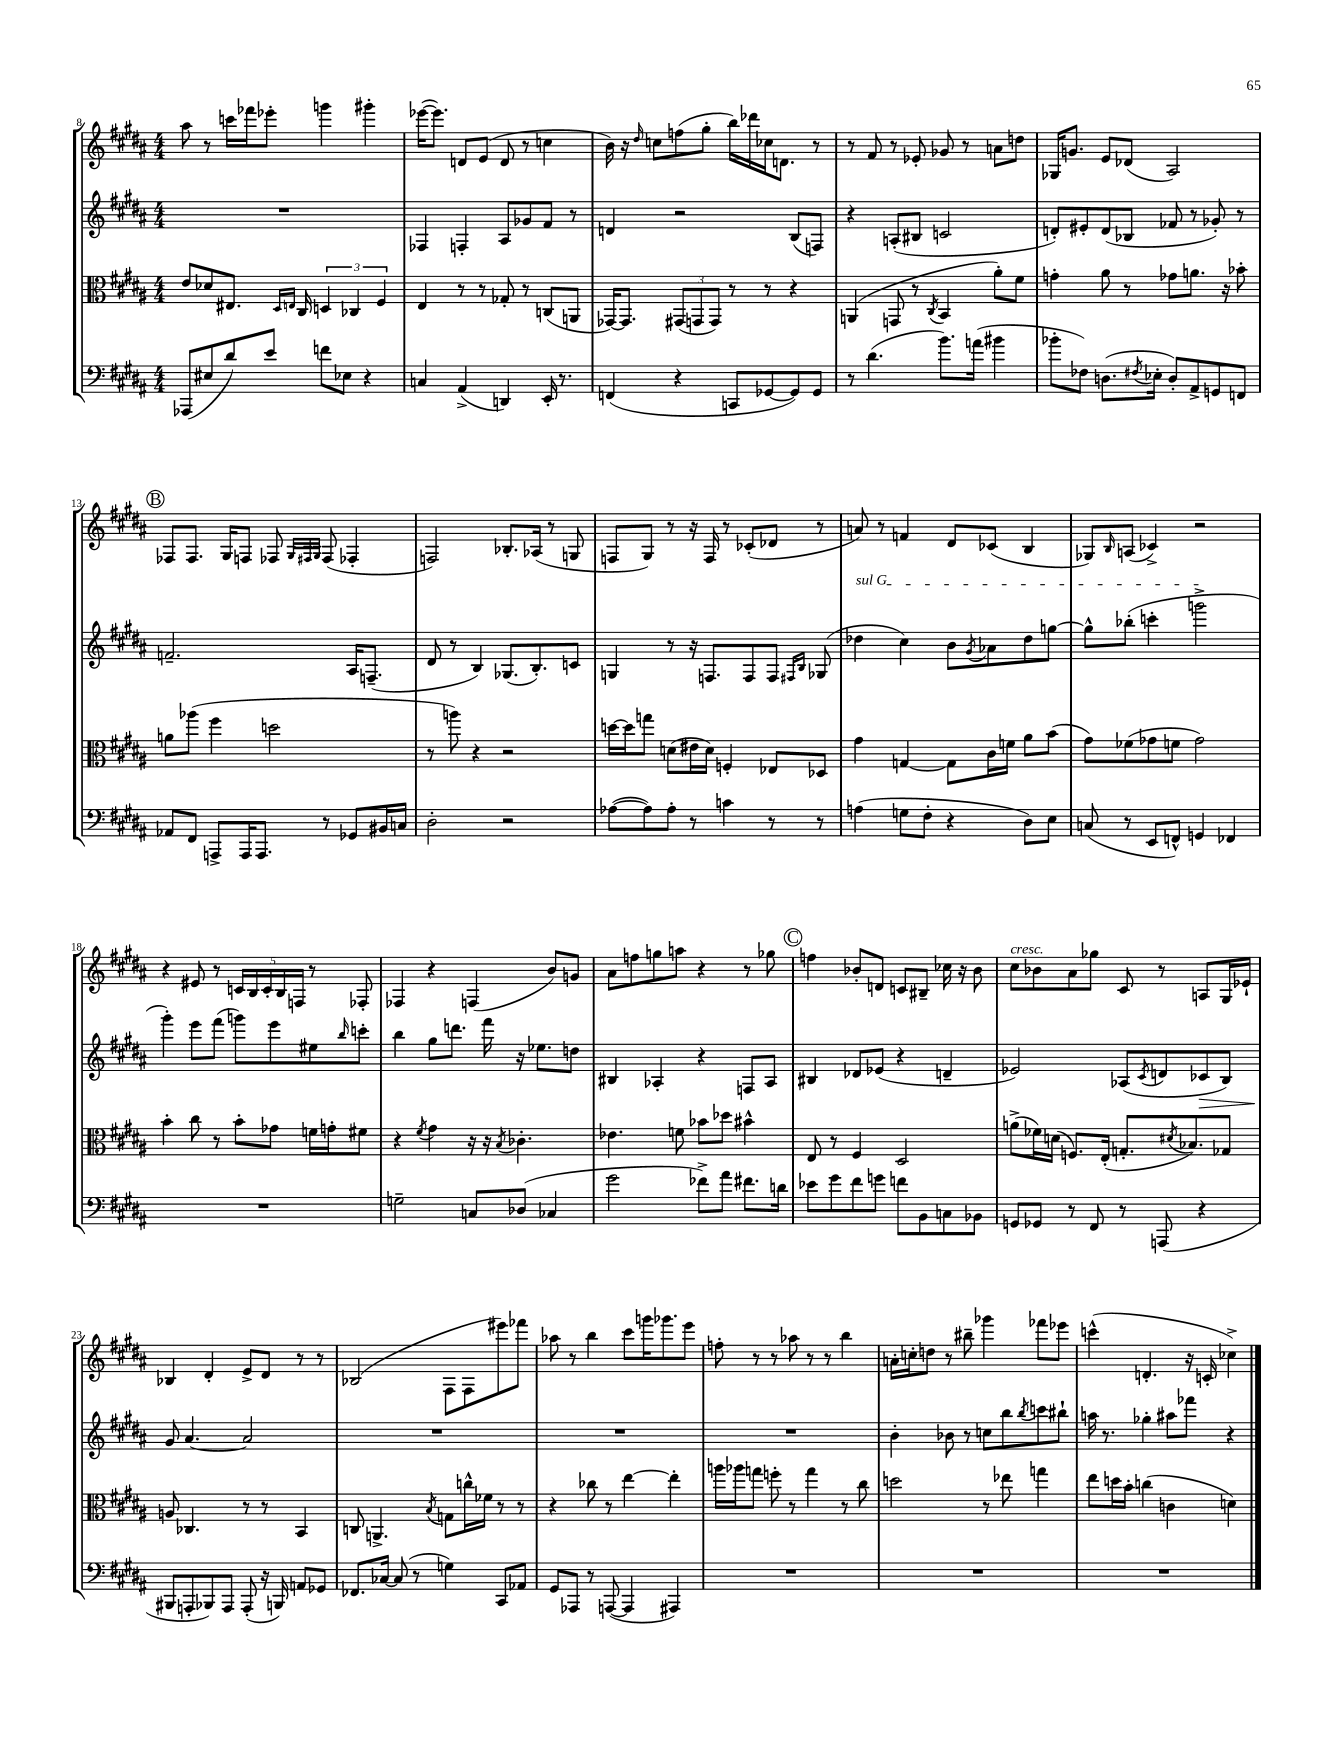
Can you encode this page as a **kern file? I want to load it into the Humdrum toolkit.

**kern	**kern	**kern	**kern
*staff4	*staff3	*staff2	*staff1
*clefF4	*clefC3	*clefG2	*clefG2
*k[f#c#g#d#a#]	*k[f#c#g#d#a#]	*k[f#c#g#d#a#]	*k[f#c#g#d#a#]
*M4/4	*M4/4	*M4/4	*M4/4
(8AAA-/L	8e/L	1r	8aa#\
8E#/	8d-/	.	8r
8d#/)	8.E#/J	.	16ccc\LL
.	.	.	16fff-\J
8e/J	.	.	8eee-'\J
.	16qqD#/LL	.	.
.	16qqE/JJ	.	.
.	16C#/	.	.
8f\L	6D/	.	4ggg\
8E-\J	.	.	.
.	6C-/	.	.
4r	.	.	4ggg#'\
.	6F#/	.	.
=	=	=	=
4C/	4E/	4F-/	([16eee-\LK
.	.	.	8.eee-\]J)
(4AA#^/	8r	4F'/	8d/L
.	8r	.	(8e/J
4DD/)	8G-'/	8A#/L	8d/
.	8r	8g-/	8r
16EE'/	(8C/L	8f#/J	4cc\
8.r	.	.	.
.	8AA/J	8r	.
=	=	=	=
(4FF/	[16GG-/LK)	4d/	16b\)
.	8.GG-/]J	.	16r
.	.	.	16qqdd#/
.	.	.	8cc\L
4r	(12GG#/L	2r	(8ff\
.	12GG/	.	.
.	.	.	8gg#'\J
.	12GG/J)	.	.
8CC/L	8r	.	16bb\LL)
.	.	.	16ddd-\
[8GG-/	8r	.	16cc-\J
.	.	.	8.d\J
8GG-/])	4r	(8B/L	.
8GG-/J	.	8F/J)	8r
=	=	=	=
8r	(4AA/	4r	8r
(4.d#\	.	.	8f#/
.	8GG/	(8A'/L	8r
.	8r	8B#/J	8e-'/
.	8qC#/	.	.
8.b\L)	4BB/	2c/	8g-/
.	.	.	8r
(16a\Jk	.	.	.
4b#\	8a#'\L)	.	8a\L
.	8f#\J	.	8dd\J
=	=	=	=
8b-'\L	4g'\	8d'/L)	16G-/LK
.	.	.	8.g/J
8F-\J)	.	8e#'/	.
(8.D\L	8a#\	(8d/	8e/L
.	8r	8B-/J	(8d-/J
8qF#/	.	.	.
16E-'\Jk	.	.	.
8D'/L)	8g-\L	8f-/	2A#/)
8AA#^/	8.a\J	8r	.
8GG/	.	8g-'/)	.
.	16r	.	.
8FF/J	8b-'\	8r	.
=	=	=	=
8AA-/L	8a\L	2.f~/	8F-/L
8FF#/J	(8aa-\J	.	8.F-/J
8AAA^/L	4ff#\	.	.
.	.	.	16G#/LK
16AAA/K	.	.	8F/J
8.AAA/J	.	.	.
.	2dd\	.	8F-/
.	.	.	32qqG#/LLL
.	.	.	32qqF#/
.	.	.	32qqG#/JJJ
8r	.	.	(8F#/
8GG-/L	.	16A#/LK	4F-'/
.	.	(8.F~/J	.
16BB#/L	.	.	.
16C/JJ	.	.	.
=	=	=	=
2D#'\	8r	8d#/	2F/)
.	8aa\)	8r	.
.	4r	4B/)	.
2r	2r	(8.G-/L	8.B-'/L
.	.	8.B'/)	(16A-/Jk
.	.	.	8r
.	.	8c/J	8G/
=	=	=	=
([8A-\L	[16dd\LL	4G/	8F/L
.	16dd\]J	.	.
8A-\])	8gg\J	.	8G#/J)
8A-'\J	(8d\L	8r	8r
8r	16e#\L	16r	16r
.	16d\JJ)	8.F/L	16F/
4c\	4F'/	.	8r
.	.	8F/	(8c-'/L
8r	8E-/L	8F/J	8d-/J
.	.	16qqF#/LL	.
.	.	16qqB/JJ	.
8r	8D-/J	(8G-/	8r
=	=	=	=
(4A\	4g#\	4dd-\	8a/)
.	.	.	8r
8G\L	[4G/	4cc#\)	4f/
8F#'\J	.	.	.
4r	8G\]L	8b\L	8d#/L
.	.	8qg#/	.
.	16c#\L	8a-\	(8c-/J
.	16f\JJ	.	.
8D#\L)	8a#\L	8dd-\	4B/
8E\J	(8b\J	[8gg\J	.
=	=	=	=
(8C/	8g#\L)	8gg^^\]L	8G-/L)
.	.	.	16qqB/
8r	(8f-\	(8bb-'\J	(8A/J
8EE/L	8g-\	4ccc'\	4c-^/)
8FF^^/J)	8f\J	.	.
4GG/	2g-\)	2ggg^\	2r
4FF-/	.	.	.
=	=	=	=
1r	4b'\	4ggg#'\)	4r
.	8cc#\	8eee\L	8e#/
.	8r	(8fff#\J	8r
.	8b'\L	8ggg\L)	20c/LL
.	.	.	20B/
.	.	.	20c'/
.	8g-\J	8eee\	.
.	.	.	20B/
.	.	.	20F/JJ
.	16f\LL	8ee#\	8r
.	16g'\J	.	.
.	.	16qqbb/	.
.	8f#\J	8ccc'\J	8F-'/
=	=	=	=
2G~\	4r	4bb\	4F-/
.	8qf#/	.	.
.	4g#\	8gg#\L	4r
.	.	8.ddd\J	.
8C/L	16r	.	(4F/
.	16r	16fff#\	.
.	8qB/	.	.
(8D-/J	4.c-'\	16r	.
.	.	8.ee-\L	.
4C-/	.	.	8b/L)
.	.	8dd\J	8g/J
=	=	=	=
2g#\	4.e-\	4B#/	8a#\L
.	.	.	8ff\
.	.	4A-'/	8gg\
.	8f\	.	8aa\J
8f-^\L)	8b-\L	4r	4r
8a#\J	8dd-\J	.	.
8.f#\L	4b#^^\	8F/L	8r
.	.	8A-/J	8gg-\
16d\Jk	.	.	.
=	=	=	=
8e-\L	8E/	4B#/	4ff\
8g#\	8r	.	.
8f#\	4F#/	8d-/L	8b-'/L
8g\J	.	(8e-/J	8d/J
8f\L	2D#/	4r	8c/L
8BB\	.	.	8B#~/J
8C\	.	4d~/	16cc-\
.	.	.	16r
8BB-\J	.	.	8b-\
=	=	=	=
8GG/L	(8a^\L	2e-/)	8cc#\L
8GG-/J	16f-\L)	.	8b-\
.	(16d\JJ	.	.
8r	8.F/L)	.	8a#\
8FF#/	.	.	8gg-\J
.	(16E'/Jk	.	.
8r	8.G'/L	(8A-/L	8c#/
.	.	8qc#/	.
(8AAA/	.	8d/	8r
.	8qd#/	.	.
.	8.B-/)	.	.
4r	.	8c-/	8A/L
.	8G-/J	8B/J)	16G#/L
.	.	.	16e-`/JJ
=	=	=	=
8BBB#/L	8A/	8g#/	4B-/
8AAA'/	4.C-/	[4.a#/	.
8BBB-/)	.	.	4d#'/
8AAA/J	.	.	.
(8AAA'/	8r	2a#/]	8e^/L
16r	8r	.	8d#/J
16BBB/)	.	.	.
8AA/L	4BB/	.	8r
8GG-/J	.	.	8r
=	=	=	=
8.FF-/L	8C/	1r	(2B-/
.	4.AA^/	.	.
[16C-/Jk	.	.	.
(8C-/]	.	.	.
8r	.	.	.
.	8qB/	.	.
4G\)	8G\L	.	8F#\L
.	16cc^^\L	.	8F#\
.	16f-\JJ	.	.
8CC#/L	8r	.	8eee#\)
8AA-/J	8r	.	8fff-\J
=	=	=	=
8GG#/L	4r	1r	8aa-\
8AAA-/J	.	.	8r
8r	8cc-\	.	4bb\
([8AAA/	8r	.	.
4AAA/]	[4ee\	.	8ccc#\L
.	.	.	16ggg\K
.	.	.	8.ggg-\
4AAA#/)	4ee'\]	.	.
.	.	.	8eee\J
=	=	=	=
1r	16aa\LL	1r	8ff'\
.	16aa-\J	.	.
.	8gg\J	.	8r
.	8ff'\	.	8r
.	8r	.	8aa-\
.	4gg\	.	8r
.	.	.	8r
.	8r	.	4bb\
.	8cc#\	.	.
=	=	=	=
1r	2dd\	4b'\	16a'\LL
.	.	.	16cc'\J
.	.	.	8dd\J
.	.	8b-\	8r
.	.	8r	8bb#~\
.	8r	8cc\L	4ggg-\
.	8ee-\	8bb\	.
.	.	8qbb/	.
.	4gg\	8ccc\	8fff-\L
.	.	8bb#`\J	8eee-\J
=	=	=	=
1r	8ee\L	16aa\	(4ccc^^\
.	.	8.r	.
.	16dd\L	.	.
.	16b'\JJ	.	.
.	(4cc\	4gg-'\	4.d'/
.	4c\	8aa#\L	.
.	.	8fff-\J	16r
.	.	.	16c'/
.	4d\)	4r	4cc-^\)
==	==	==	==
*-	*-	*-	*-
